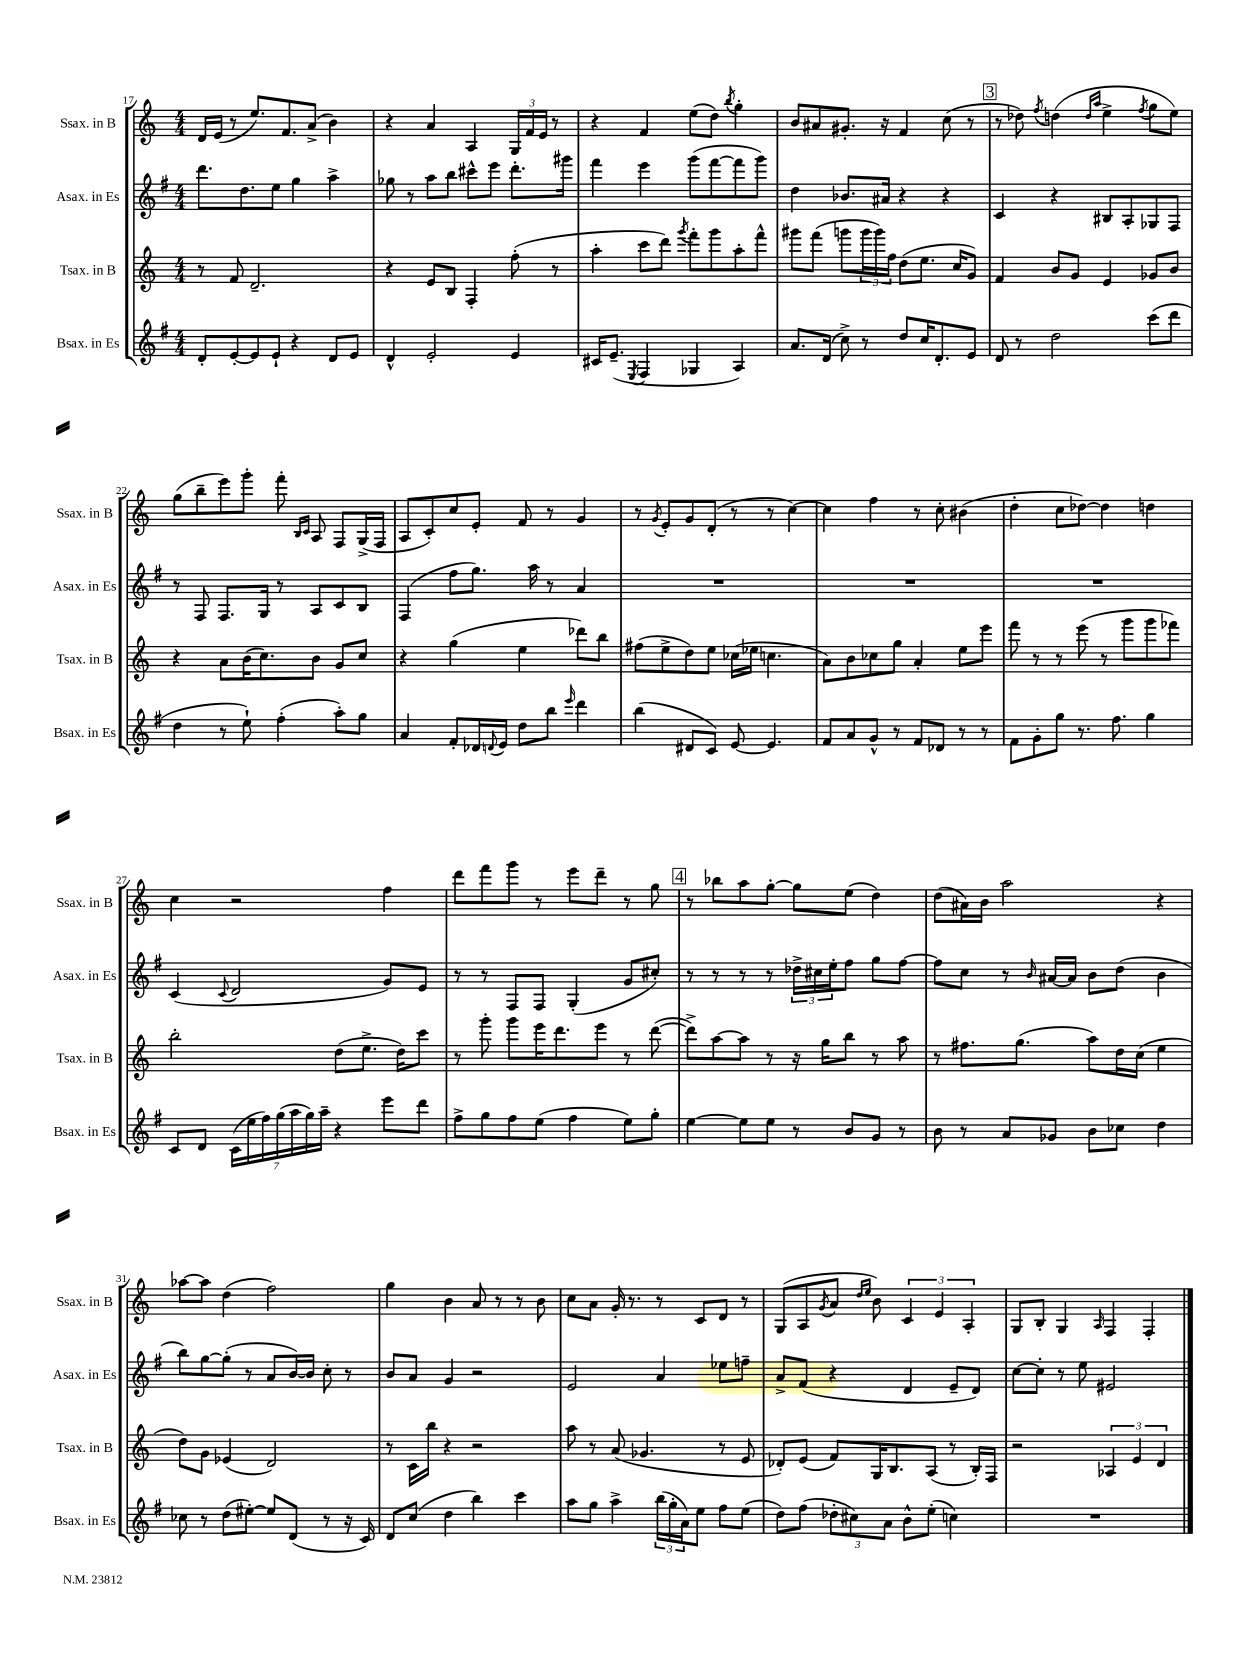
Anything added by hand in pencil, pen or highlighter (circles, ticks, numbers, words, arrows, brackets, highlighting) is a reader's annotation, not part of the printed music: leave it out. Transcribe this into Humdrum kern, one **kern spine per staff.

**kern	**kern	**kern	**kern
*part4	*part3	*part2	*part1
*staff4	*staff3	*staff2	*staff1
*I"Bsax. in Es	*I"Tsax. in B	*I"Asax. in Es	*I"Ssax. in B
*I'Bsax. in Es	*I'Tsax. in B	*I'Asax. in Es	*I'Ssax. in B
*clefG2	*clefG2	*clefG2	*clefG2
*k[f#]	*k[]	*k[f#]	*k[]
*M4/4	*M4/4	*M4/4	*M4/4
=17	=17	=17	=17
8d'/L	8r	8.ddd\L	16d/LL
.	.	.	(16e/JJ
[8e'/	8f/	.	8r
.	.	8.dd\	.
8e/]	2.d~/	.	8.ee/L)
8e`/J	.	8ee\J	.
.	.	.	8.f/
4r	.	4gg\	.
.	.	.	(8a^/J
8d/L	.	4aa^\	4b\)
8e/J	.	.	.
=18	=18	=18	=18
4d^^/	4r	8gg-X\	4r
.	.	8r	.
2e'/	8e/L	8aa\L	4a/
.	8B/J	8bb\J	.
.	4F'/	8ccc#X^^\L	4A/
.	.	8eee\J	.
4e/	(8ff'\	8.ddd'\L	24G/LL
.	.	.	24f/
.	.	.	24e/JJ
.	8r	.	8r
.	.	16ggg#X\Jk	.
=19	=19	=19	=19
16c#X/KL	4aa'\	4fff#\	4r
(8.e~/J	.	.	.
8qE/	.	.	.
4F#/	8ccc\L	4eee\	4f/
.	8ddd\J)	.	.
.	8qggg/	.	.
4G-X/	8fff'\L	(8ggg\L	(8ee\L
.	8ggg\	[8fff#\	8dd\J)
.	.	.	8qbb/
4A/)	8aa'\	8fff#\]	4gg'\
.	8fff^^\J	8ggg\J)	.
=20	=20	=20	=20
8.a/L	8ggg#X\L	4dd\	8b/L
.	(8fff\J	.	8a#X/
(16d/Jk	.	.	.
8cc^\)	8gggn\L	8.b-X/L	8.g#X'/J
8r	24ggg\L	.	.
.	24ggg\)	.	.
.	.	16a#X/Jk	16r
.	24ff\JJ	.	.
8dd/L	(8dd\L	4r	4f/
16cc/K	8.ee\J	.	.
8.d'/	.	.	.
.	.	4r	(8cc\
.	16cc/KL	.	.
8e/J	8g/J)	.	8r
!!LO:REH:place=s1:t=3
=21	=21	=21	=21
8d/	4f/	4c/	8r
8r	.	.	8dd-X\)
.	.	.	8qff/
2dd\	8b/L	4r	(4ddn\
.	8g/J	.	.
.	.	.	16qqdd/LL
.	.	.	16qqaa/JJ
.	4e/	8B#X/L	4ee^\
.	.	8A'/	.
.	.	.	8qff/
(8ccc\L	8g-X/L	8G-X/	8gg\L
8ddd\J	8b/J	8F#/J	8ee\J)
!!LO:LB:g=z
=22	=22	=22	=22
4dd\	4r	8r	(8gg\L
.	.	8F#/	8bb~\
8r	8a\L	8.F#/L	8eee\)
8ee`\)	(16b\K	.	8ggg'\J
.	8.cc\)	16G/Jk	.
(4ff#'\	.	8r	8fff'\
.	.	.	16qqB/LL
.	.	.	16qqc/JJ
.	8b\J	8A/L	8A/
8aa'\L)	8g/L	8c/	8F/L
8gg\J	8cc/J	8B/J	(16G^/L
.	.	.	16F/JJ
=23	=23	=23	=23
4a/	4r	(4F#/	8A/L
.	.	.	8c'/)
8f#'/L	(4gg\	8ff#\L	8cc/
16d-X/L	.	8.gg\J)	8e'/J
8qqdn/	.	.	.
16e/JJ	.	.	.
8dd\L	4ee\	.	8f/
.	.	16aa\	.
8bb\J	.	8r	8r
16qqeee/	.	.	.
4ddd\	8ddd-X\L)	4a/	4g/
.	8bb\J	.	.
=24	=24	=24	=24
(4bb\	(8ff#X\L	1r	8r
.	.	.	8qg/
.	8ee^\	.	8e'/L
8d#X/L	8dd\)	.	8g/
8c/J)	8ee\J	.	(8d'/J
[8e/	(16cc-X\LL	.	8r
.	16ee-X\JJ	.	.
4.e/]	4.ccn\	.	8r
.	.	.	[4cc\)
=25	=25	=25	=25
8f#/L	8a\L)	1r	4cc\]
8a/	8b\	.	.
8g^^/J	8cc-X\	.	4ff\
8r	8gg\J	.	.
8f#/L	4a'/	.	8r
8d-X/J	.	.	8cc'\
8r	8ee\L	.	(4b#X\
8r	8eee\J	.	.
=26	=26	=26	=26
8f#\L	8fff\	1r	4dd'\
8g'\	8r	.	.
8gg\J	8r	.	8cc\L
8.r	(8eee\	.	[8dd-X\J)
.	8r	.	4dd-\]
8.ff#\	.	.	.
.	8ggg\L	.	.
4gg\	8ggg\	.	4ddn\
.	8fff-X\J)	.	.
!!LO:LB:g=z
=27	=27	=27	=27
8c/L	2bb'\	(4c/	4cc\
8d/J	.	.	.
.	.	8qqc/	.
(28c\LL	.	2d/	2r
28ee\	.	.	.
28ff#\)	.	.	.
(28gg\	.	.	.
28aa\	.	.	.
28gg\)	.	.	.
28aa~\JJ	.	.	.
4r	(8dd\L	.	.
.	8.ee^\J	.	.
8eee\L	.	8g/L)	4ff\
.	16dd\KL)	.	.
8ddd\J	8ccc\J	8e/J	.
=28	=28	=28	=28
8ff#^\L	8r	8r	8ddd\L
8gg\	8ggg'\	8r	8fff\
8ff#\	8ggg\L	8F#/L	8ggg\J
(8ee\J	16eee\K	8F#/J	8r
.	8.ddd\	.	.
4ff#\	.	(4G'/	8eee\L
.	8eee\J	.	8ddd~\J
8ee\L)	8r	8g/L	8r
8gg'\J	([8ddd\	8cc#X'/J)	8gg\
!!LO:REH:place=s1:t=4
=29	=29	=29	=29
[4ee\	8ddd^\L])	8r	8r
.	[8aa\	8r	8bb-X\L
8ee\L]	8aa\J]	8r	8aa\
8ee\J	8r	8r	[8gg'\J
8r	16r	24dd-X^\LL	8gg\L]
.	.	24cc#X\	.
.	16gg\KL	.	.
.	.	24ee'\J	.
8b/L	8bb\J	8ff#\J	(8ee\J
8g/J	8r	8gg\L	4dd\)
8r	8aa\	[8ff#\J	.
=30	=30	=30	=30
8b\	8r	8ff#\L]	(8dd\L
8r	8.ff#X\L	8cc\J	16a#X\L)
.	.	.	16b\JJ
8a/L	.	8r	2aa\
.	(8.gg\J	.	.
.	.	16qqb/	.
8g-X/J	.	[16a#X/LL	.
.	.	16a#/JJ]	.
8b\L	8aa\L)	8b\L	.
8cc-X\J	16dd\L	(8dd\J	.
.	(16cc\JJ	.	.
4dd\	4ee\	4b\	4r
!!LO:LB:g=z
=31	=31	=31	=31
8cc-X\	8dd\L)	8bb\L)	[8aa-X\L
8r	8g\J	[8gg\	8aa-\J]
(8dd\L	(4e-X/	(8gg'\J]	(4dd\
[8ee#X'\J)	.	8r	.
8ee#/L]	2d/)	8a/L	2ff\)
(8d/J	.	[16b/L)	.
.	.	16b/JJ]	.
8r	.	8cc'\	.
16r	.	8r	.
16c/)	.	.	.
=32	=32	=32	=32
8d/L	8r	8b/L	4gg\
(8cc/J	16c\LL	8a/J	.
.	16bb\JJ	.	.
4dd\	4r	4g/	4b\
4bb\)	2r	2r	8a/
.	.	.	8r
4ccc\	.	.	8r
.	.	.	8b\
=33	=33	=33	=33
8aa\L	8aa\	2e/	8cc\L
8gg\J	8r	.	8a\J
4aa^\	(8a/	.	16g'/
.	.	.	8.r
.	4.g-X/	.	.
(24bb\LL	.	4a/	8r
24gg'\	.	.	.
24a\J)	.	.	.
8ee\J	.	.	8c/L
8ff#\L	8r	8ee-X\L	8d/J
(8ee\J	8e/	8ffn~\J	8r
=34	=34	=34	=34
8dd\L)	8d-X'/L)	8a^/L	(8G/L
(8ff#\J	(8e/J	(8f#/J	8A/
.	.	.	8qg/
12dd-X'\L	8f/L)	4r	8a/J
12cc#X\)	.	.	.
.	.	.	16qqdd/LL
.	.	.	16qqee/JJ
.	16G/K	.	8b\)
12a\J	.	.	.
.	8.B/	.	.
8b^^\L	.	4d/	6c/
(8ee'\J	(8A/J	.	.
.	.	.	6e/
4ccn\)	8r	8e~/L	.
.	.	.	6A'/
.	16B'/LL)	8d/J)	.
.	16F/JJ	.	.
=35	=35	=35	=35
1r	2r	[8cc\L	8G/L
.	.	8cc'\J]	8B'/J
.	.	8r	4G/
.	.	8ee\	.
.	.	.	16qqA/
.	6A-X/	2e#X/	4F/
.	6e/	.	.
.	.	.	4F'/
.	6d/	.	.
==	==	==	==
*-	*-	*-	*-
